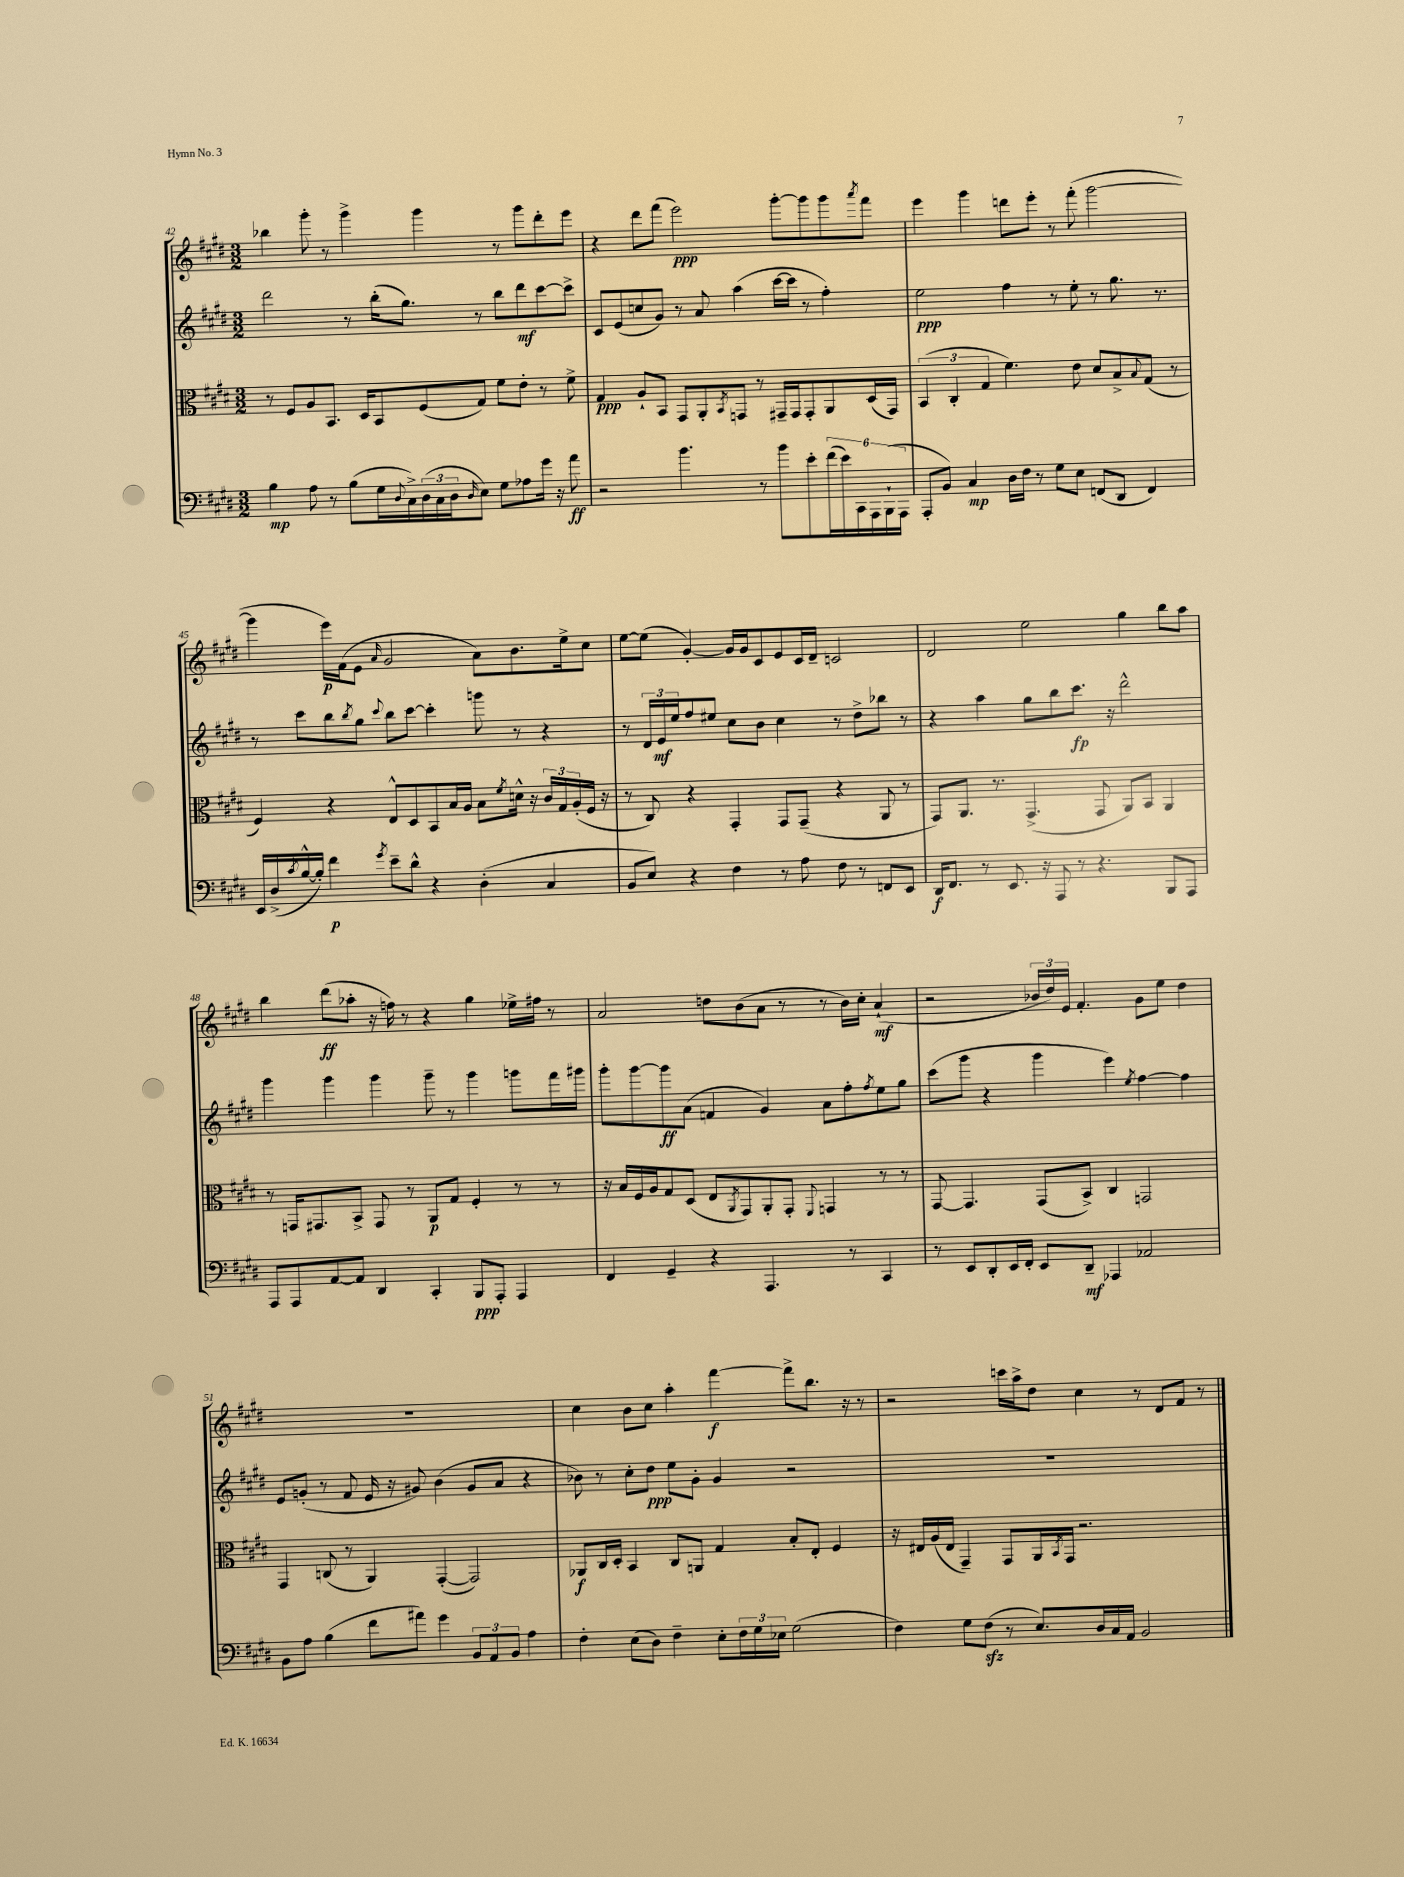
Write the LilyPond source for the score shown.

<<
\new StaffGroup <<
\new Staff = "s0" {
    \clef treble \key e \major \numericTimeSignature \time 3/2
    bes''4 gis'''8-. r8 gis'''4-> gis'''4 r8 gis'''8 dis'''8-. e'''8 |
    r4 dis'''8 fis'''8( e'''2\ppp) gis'''8~-. gis'''8 gis'''8 \acciaccatura { a'''8 } fis'''8 |
    e'''4 gis'''4 d'''8 e'''8-. r8 fis'''8-.( gis'''2~ |
    gis'''4 e'''16\p) fis'16( e'8 \grace { a'16 } gis'2 a'8) b'8. e''16-> cis''8 |
    e''8~ e''8( gis'4~-.) gis'16 gis'16 cis'8 e'8 cis'16 dis'16-- c'2 |
    dis'2 e''2 gis''4 b''8 a''8 |
    b''4 dis'''8\ff( aes''8-. r16 f''16) r8 r4 gis''4 ees''16-> fis''16 r8 |
    a'2 d''8 b'8( a'8 r8 r8 b'16) cis''16-. a'4-!\mf( |
    r2 \tuplet 3/2 { bes'16 dis''16) e'16 } fis'4.-. gis'8 e''8 dis''4 |
    R1. |
    cis''4 b'8 cis''8 a''4-. fis'''4~\f fis'''8-> b''8. r16 r8 |
    r2 c'''16 a''16-> dis''8 cis''4 r8 dis'8 fis'8 r8 \bar "|." |
}
\new Staff = "s1" {
    \clef treble \key e \major \numericTimeSignature \time 3/2
    dis'''2 r8 b''16-.( gis''8.) r8 b''8 dis'''8\mf cis'''8~ cis'''8-> |
    cis'8 e'8( c''8 gis'8) r8 a'8 a''4( cis'''16~ cis'''16 r8 fis''4-.) |
    e''2\ppp fis''4 r8 e''8-. r8 gis''8. r8. |
    r8 cis'''8 b''8 \acciaccatura { b''8 } gis''8 \appoggiatura { cis'''8 } b''8 cis'''8~ cis'''4-. g'''8 r8 r4 |
    r8 \tuplet 3/2 { dis'16 e'16\mf e''16 } fis''8 eis''8 cis''8 b'8 cis''4 r8 dis''8-> bes''8 r8 |
    r4 a''4 gis''8 b''8 cis'''8.\fp r16 dis'''2-^ |
    gis'''4 gis'''4 gis'''4 gis'''8-- r8 gis'''4 g'''8 fis'''16 gis'''16 |
    gis'''8-. gis'''8~ gis'''8\ff a'8( f'4 gis'4) a'8 fis''8-. \acciaccatura { fis''8 } e''8 gis''8 |
    cis'''8( gis'''8 r4 gis'''4 e'''4) \acciaccatura { e''8 } fis''4~ fis''4 |
    e'8 g'8-.( r8 fis'8 e'16 r16 gis'8) b'4( gis'8 a'8 r4 |
    bes'8) r8 cis''8-. dis''8\ppp e''8 gis'8-. gis'4 r2 |
    R1. \bar "|." |
}
\new Staff = "s2" {
    \clef alto \key e \major \numericTimeSignature \time 3/2
    r8 fis8 a8 b,8. dis16 b,8 fis8( gis8) fis'8 e'8-. r8 fis'8-> |
    gis4\ppp a8-! b,8 gis,8 a,8-. \acciaccatura { b,8 } g,8 r8 gis,16-- gis,16 gis,8-. a,8 dis16( gis,16) |
    \tuplet 3/2 { b,4( cis4-. gis4 } fis'4.) e'8 dis'8 b8-> \appoggiatura { b8 } gis8( r8 |
    fis4) r4 e8-^ dis8 b,8 b16 a16 b8 \acciaccatura { fis'8 } d'16-^ r16 \tuplet 3/2 { cis'16 gis16 a16-.( } fis16 r16 |
    r8 cis8) r4 gis,4-. gis,8 gis,8--( r4 a,8 r8 |
    gis,8) a,8. r8. gis,4.->( gis,8 a,8) b,8 a,4 |
    r8 g,16 gis,8. b,8-> gis,8 r8 a,8\p gis8 fis4-. r8 r8 |
    r16 b16 fis16 a16 gis8 dis8( e8 \acciaccatura { a,8 } gis,8) a,8-. gis,8-. \appoggiatura { fis,8 } g,4 r8 r8 |
    gis,8~ gis,4. gis,8( b,8->) cis4 g,2 |
    gis,4 c8( r8 a,4) gis,4~-.( gis,2) |
    aes,8\f cis16 dis16-. b,4 cis8 a,8 gis4 b8-. e8-. fis4 |
    r16 eis16 a16( eis16 gis,4--) gis,8 a,16 \acciaccatura { b,8 } gis,16 r2. \bar "|." |
}
\new Staff = "s3" {
    \clef bass \key e \major \numericTimeSignature \time 3/2
    b4\mp a8 r8 b8( gis16 \appoggiatura { dis8 } cis16->) \tuplet 3/2 { dis16( cis16 dis16 } \grace { dis16 } e8) gis8 aes8 gis'16 r16 a'8\ff |
    r2 b'4. r8 b'8 e'8-. \tuplet 6/4 { fis'16( e'16) cis,16 a,,16 b,,16-!( a,,16 } |
    a,,8-. b,8) cis4\mp dis16 fis16 r8 gis8 e8 f,8( dis,8 f,4) |
    e,16 dis16->( \acciaccatura { cis'8 } b16~-^ b16-.) fis'4\p \acciaccatura { gis'8 } e'8-- dis'8-^ r4 dis4-.( cis4 |
    b,8 e8) r4 fis4 r8 a8 fis8 r8 f,8 e,8 |
    dis,16\f fis,8. r8 e,8. r16 a,,8 r8 r4. b,,8 a,,8 |
    a,,8 a,,8 a,8~ a,8 dis,4 cis,4-. b,,8\ppp a,,8-. a,,4 |
    fis,4 gis,4-- r4 a,,4. r8 cis,4 |
    r8 e,8 dis,8-. e,16 fis,16-. e,8 dis,8--\mf aes,,4 aes,2 |
    b,8 a8 b4( fis'8 ais'8) gis'4 \tuplet 3/2 { b,8 a,8 b,8 } a4 |
    fis4-. e8( dis8) fis4-- e8-. \tuplet 3/2 { fis16 gis16 ees16 } gis2( |
    fis4) gis8 fis8\sfz( r8 e8.) dis16 cis16 a,16 b,2 \bar "|." |
}
>>
>>
\layout { \context { \Score currentBarNumber = #42 } }
